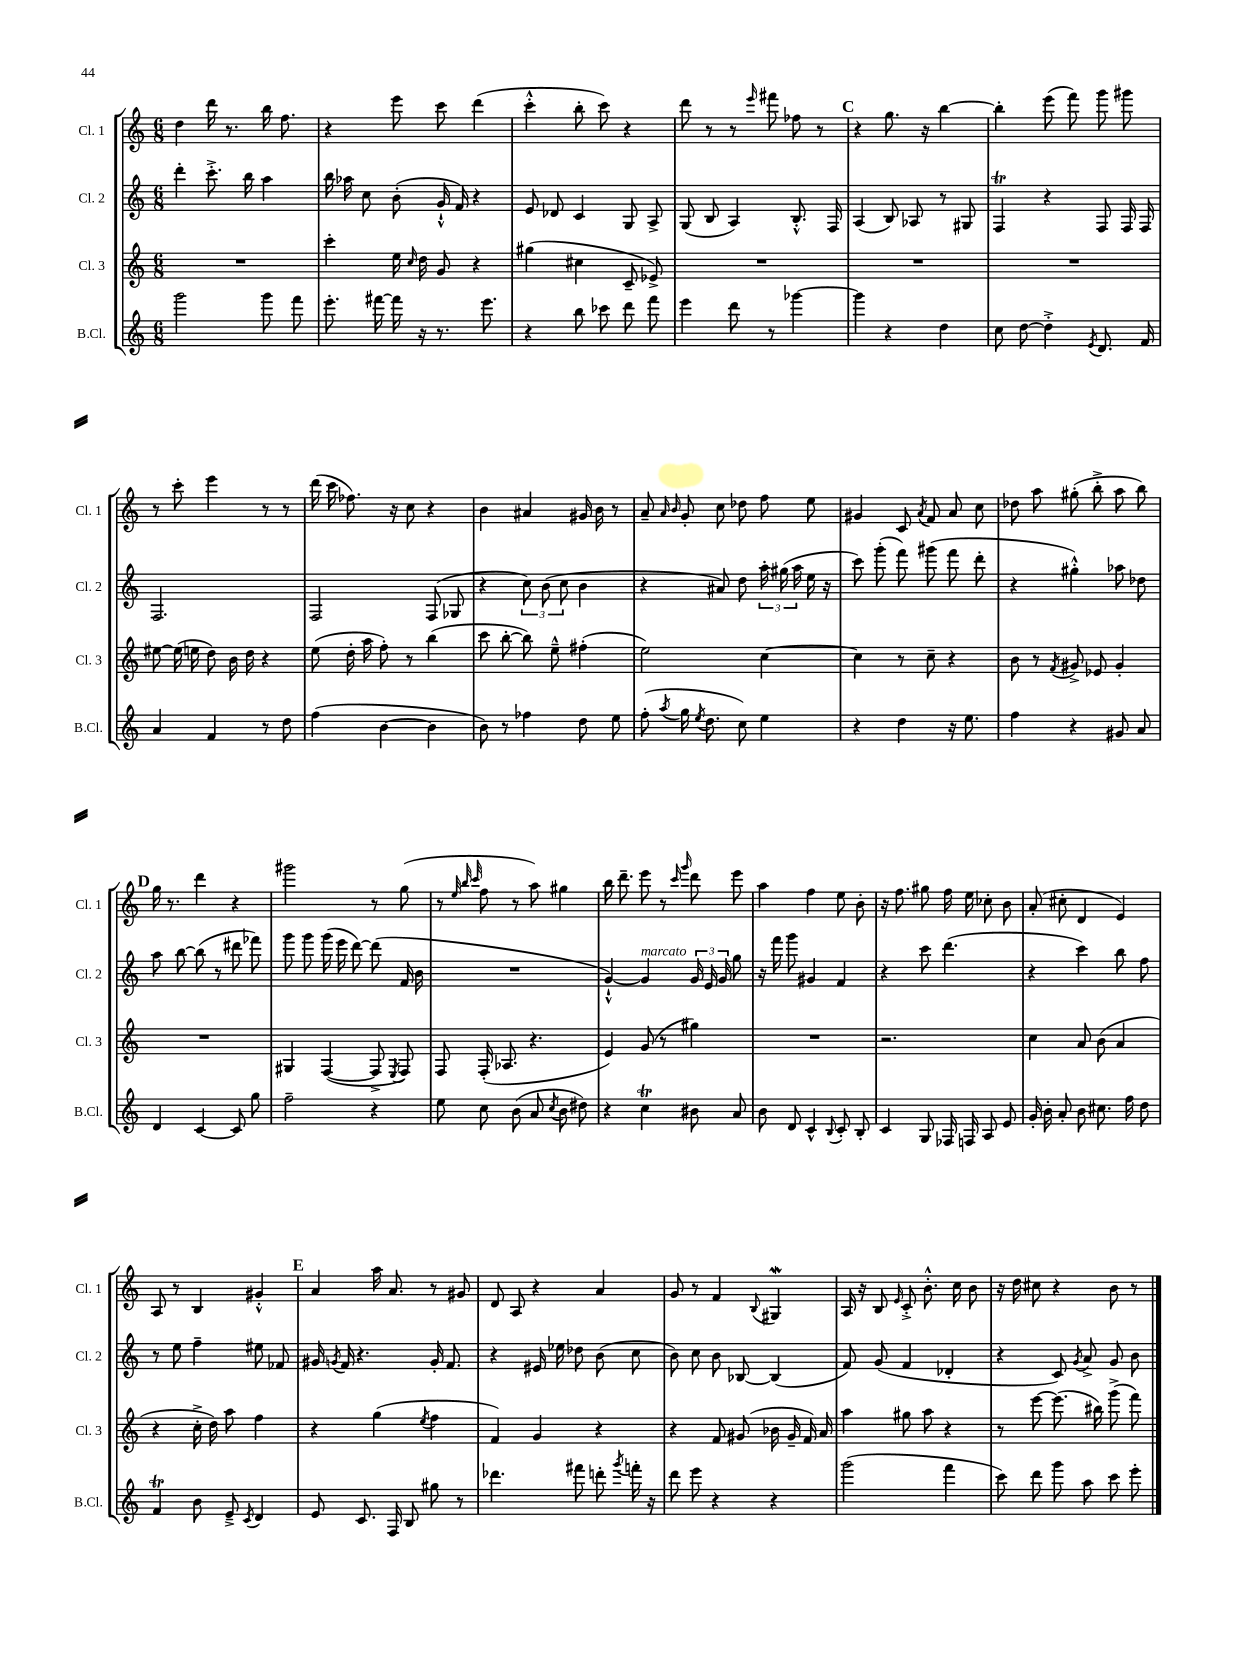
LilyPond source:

<<
\new StaffGroup <<
\new Staff = "s0" \with { instrumentName = "Cl. 1" shortInstrumentName = "Cl. 1" } {
    \clef treble \key c \major \numericTimeSignature \time 6/8
    \autoBeamOff d''4 d'''16 r8. b''16 f''8. |
    r4 e'''8 c'''8 d'''4( |
    c'''4-.-^ b''8-. c'''8) r4 |
    d'''8 r8 r8 \grace { e'''16 } fis'''8 fes''8 r8 |
    \mark \markup { \bold "C" } r4 g''8. r16 b''4~ |
    b''4-. e'''8( f'''8) g'''8 gis'''8 |
    r8 c'''8-. e'''4 r8 r8 |
    d'''16( c'''16 fes''8.) r16 c''8 r4 |
    b'4 ais'4 gis'16 b'16 r8 |
    a'8-- \grace { a'16 b'16 } g'8-. c''8 des''8 f''8 e''8 |
    gis'4 c'8 \acciaccatura { a'8 } f'8 a'8 c''8 |
    des''8 a''8 gis''8-.( b''8-.-> a''8 b''8) |
    \mark \markup { \bold "D" } g''16 r8. d'''4 r4 |
    gis'''2 r8 g''8( |
    r8 \grace { e''32 b''32 c'''32 } f''8 r8 a''8) gis''4 |
    b''16 d'''8.-- e'''8 r8 \grace { c'''16 g'''16 } d'''8 e'''8 |
    a''4 f''4 e''8 b'8-. |
    r16 f''8. gis''8 f''16 e''16 ces''8-. b'8 |
    a'8-.( cis''8-. d'4 e'4) |
    a8 r8 b4 gis'4-.-^ |
    \mark \markup { \bold "E" } a'4 a''16 a'8. r8 gis'8 |
    d'8 a8 r4 a'4 |
    g'8 r8 f'4 \appoggiatura { b8 } gis4\mordent |
    a16 r16 b8 \grace { e'16 } c'8-.-> b'8.-.-^ c''16 b'8 |
    r16 d''16 cis''8 r4 b'8 r8 \bar "|." |
}
\new Staff = "s1" \with { instrumentName = "Cl. 2" shortInstrumentName = "Cl. 2" } {
    \clef treble \key c \major \numericTimeSignature \time 6/8
    \autoBeamOff d'''4-. c'''8.-.-> b''16 a''4 |
    b''16 aes''16 c''8 b'8-.( g'16-!-^ f'16) r4 |
    e'8 des'8 c'4 g8 a8-> |
    g8( b8 a4) b8.-.-^ f16 |
    \mark \markup { \bold "C" } a4( b8) aes8 r8 gis8 |
    f4\trill r4 f8 f16 f16 |
    f2. |
    f2 f8( ges8 |
    r4 \tuplet 3/2 { c''8) b'8( c''8 } b'4 |
    r4 ais'8) d''8 \tuplet 3/2 { a''16-. gis''16( a''16 } e''16 r16 |
    c'''8) g'''8-.( f'''8) gis'''8( f'''8 d'''8-. |
    r4 gis''4-.-^) aes''8 des''8 |
    \mark \markup { \bold "D" } a''8 b''8~ b''8( r8 dis'''8 fes'''8) |
    g'''8 g'''8 g'''16( e'''16 d'''8~) d'''8( f'16 b'16 |
    R2. |
    g'4~-!-^) g'4^\markup { \italic "marcato" } \tuplet 3/2 { g'16 e'16 g'16 } g''8 |
    r16 f'''16 g'''8 gis'4 f'4 |
    r4 c'''8 d'''4.( |
    r4 c'''4) b''8 f''8 |
    r8 e''8 f''4-- eis''8 fes'8 |
    \mark \markup { \bold "E" } gis'16 \acciaccatura { g'8 } f'16 r4. g'16-. f'8. |
    r4 eis'16 ees''16 des''8 b'8( c''8 |
    b'8) c''8 b'8 bes8~ bes4( |
    f'8) g'8( f'4 des'4-. |
    r4 c'8) \acciaccatura { g'8 } a'8-> g'8 b'8 \bar "|." |
}
\new Staff = "s2" \with { instrumentName = "Cl. 3" shortInstrumentName = "Cl. 3" } {
    \clef treble \key c \major \numericTimeSignature \time 6/8
    \autoBeamOff R2. |
    c'''4-. e''16 \grace { c''16 } d''16 g'8 r4 |
    gis''4( cis''4 c'8-- ees'8->) |
    R2. |
    \mark \markup { \bold "C" } R2. |
    R2. |
    eis''8~ eis''16( e''16 d''8) b'16 d''16 r4 |
    e''8( d''16-. a''16 f''8-.) r8 b''4( |
    c'''8 b''8~-. b''8) e''8---^ fis''4-.( |
    e''2) c''4~ |
    c''4 r8 c''8-- r4 |
    b'8 r8 \acciaccatura { f'8 } gis'8-> ees'8 gis'4-. |
    \mark \markup { \bold "D" } R2. |
    gis4 f4~( f8-> \acciaccatura { e8 } f8) |
    f8 f16-.( aes8. r4. |
    e'4) g'8( r8 gis''4) |
    R2. |
    r2. |
    c''4 a'8 b'8( a'4 |
    r4 c''16-.-> d''16) a''8 f''4 |
    \mark \markup { \bold "E" } r4 g''4( \acciaccatura { e''8 } f''4 |
    f'4) g'4 r4 |
    r4 f'8 gis'8( bes'16 gis'16-- f'16) a'16 |
    a''4 gis''8 a''8 r4 |
    r8 e'''8~ e'''8.( bis''16) g'''8->( f'''8) \bar "|." |
}
\new Staff = "s3" \with { instrumentName = "B.Cl." shortInstrumentName = "B.Cl." } {
    \clef treble \key c \major \numericTimeSignature \time 6/8
    \autoBeamOff g'''2 g'''8 f'''8 |
    e'''8.-. fis'''16~ fis'''16 r16 r8. e'''8. |
    r4 b''8 ces'''8 d'''8 f'''8 |
    e'''4 d'''8 r8 ges'''4~ |
    \mark \markup { \bold "C" } ges'''4 r4 d''4 |
    c''8 d''8~ d''4-.-> \acciaccatura { e'8 } d'8. f'16 |
    a'4 f'4 r8 d''8 |
    f''4( b'4~ b'4 |
    b'8) r8 fes''4 d''8 e''8 |
    f''8-.( \acciaccatura { a''8 } g''16 \acciaccatura { e''8 } d''8. c''8) e''4 |
    r4 d''4 r16 e''8. |
    f''4 r4 gis'8 a'8 |
    \mark \markup { \bold "D" } d'4 c'4~ c'8 g''8 |
    f''2-- r4 |
    e''8 c''8 b'8( a'8 \acciaccatura { c''8 } b'8 dis''8) |
    r4 c''4\trill bis'8 a'8 |
    b'8 d'8 c'4-^ \appoggiatura { b8 } c'8-. b8-. |
    c'4 g8 fes16 f16 a8 e'8 |
    g'16-. b'16-. a'8-. b'8 cis''8. f''16 d''8 |
    f'4\trill b'8 e'8---> \acciaccatura { c'8 } d'4 |
    \mark \markup { \bold "E" } e'8 c'8. f16 b8 gis''8 r8 |
    des'''4. fis'''8 d'''8-. \acciaccatura { g'''8 } f'''16-. r16 |
    d'''8 e'''8 r4 r4 |
    g'''2( f'''4 |
    c'''8) d'''8 g'''8 a''8 c'''8 e'''8-. \bar "|." |
}
>>
>>
\layout { \context { \Score \remove "Bar_number_engraver" } }
